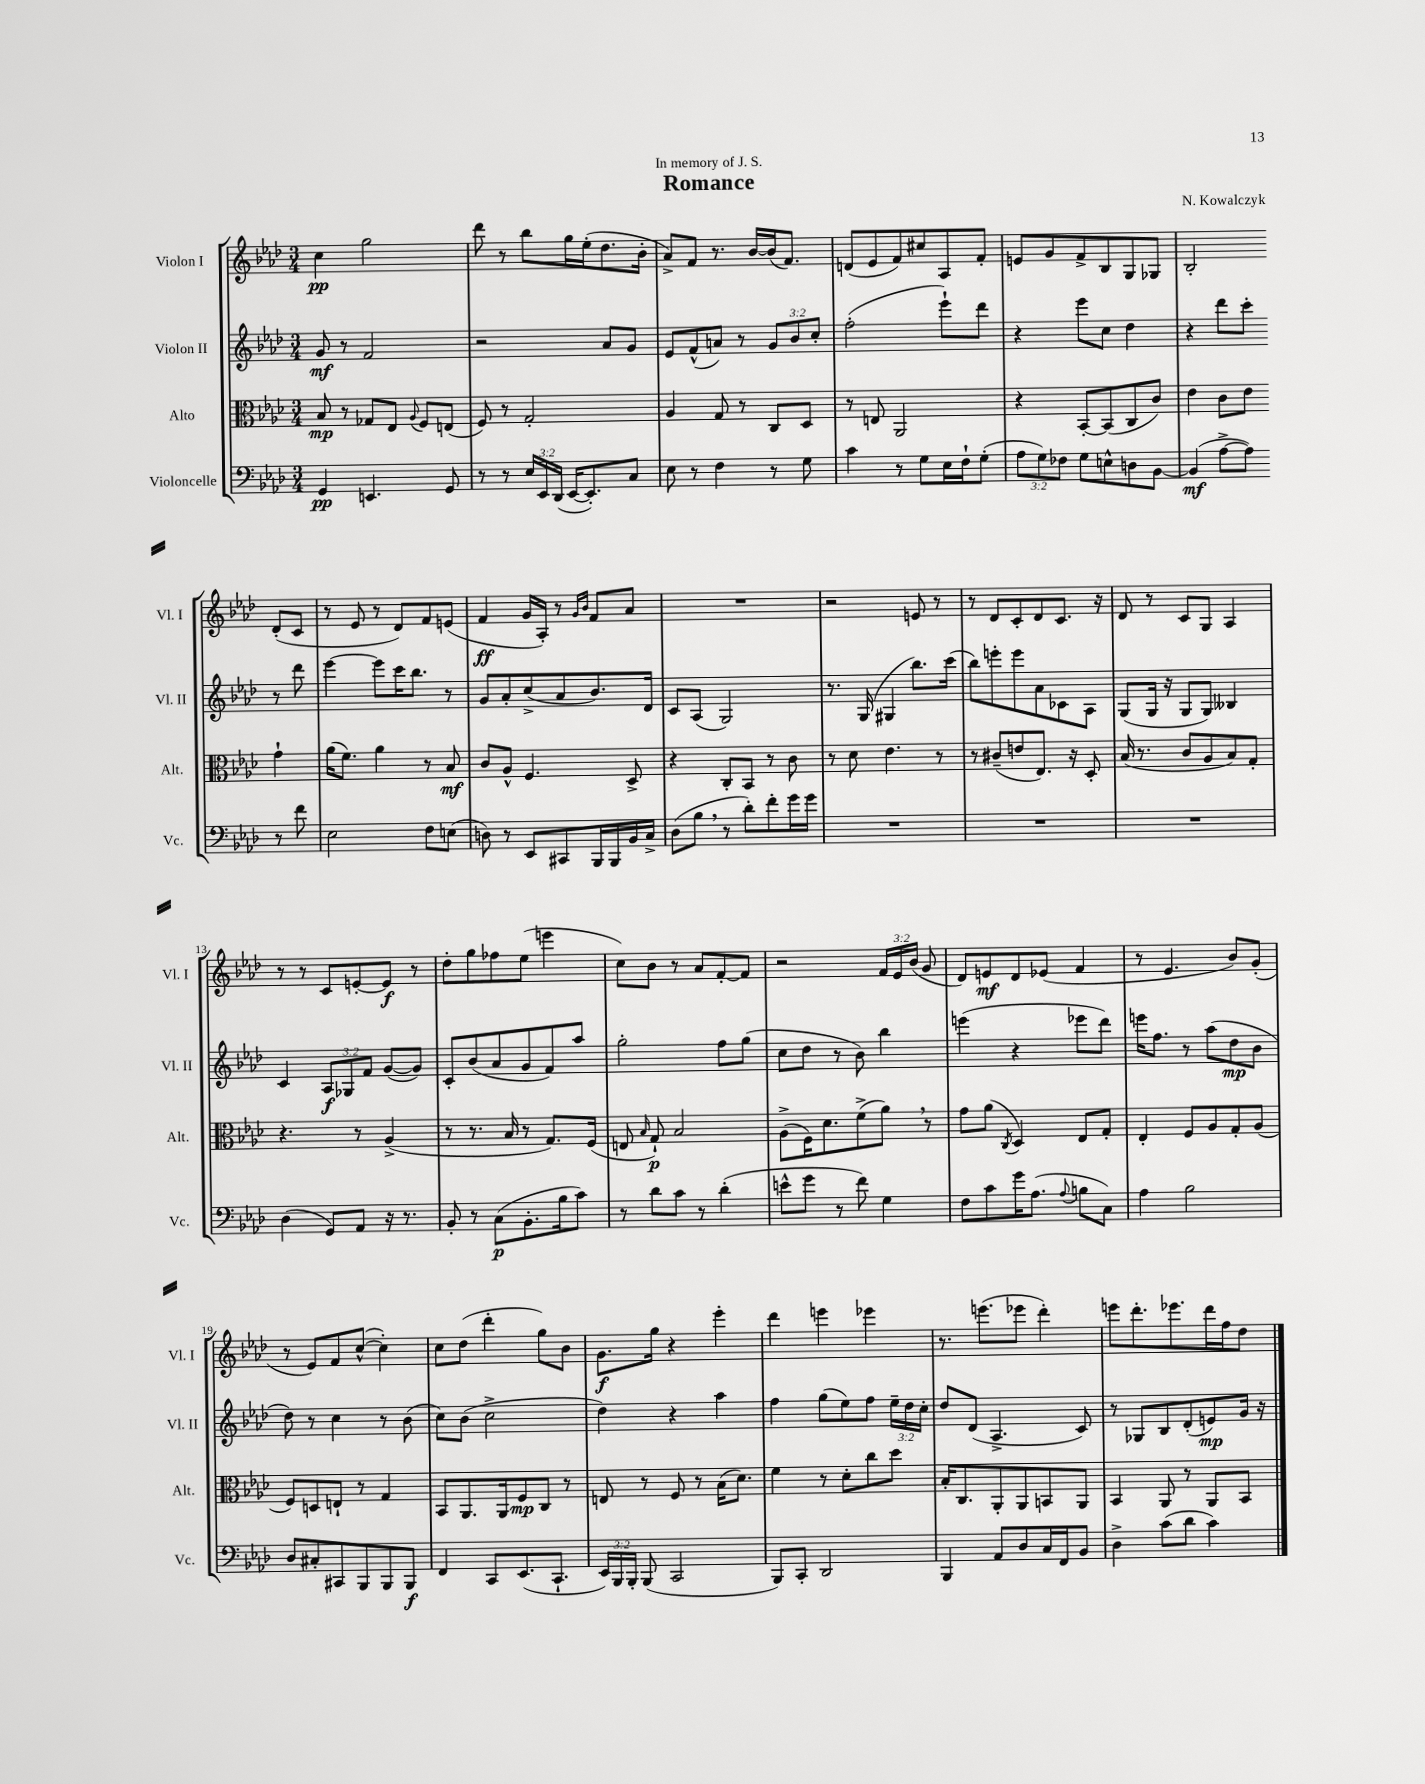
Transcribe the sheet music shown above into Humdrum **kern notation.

**kern	**dynam	**kern	**dynam	**kern	**dynam	**kern	**dynam
*part4	*part4	*part3	*part3	*part2	*part2	*part1	*part1
*staff4	*staff4	*staff3	*staff3	*staff2	*staff2	*staff1	*staff1
*I"Violoncelle	*	*I"Alto	*	*I"Violon II	*	*I"Violon I	*
*I'Vc.	*	*I'Alt.	*	*I'Vl. II	*	*I'Vl. I	*
*clefF4	*	*clefC3	*	*clefG2	*	*clefG2	*
*k[b-e-a-d-]	*	*k[b-e-a-d-]	*	*k[b-e-a-d-]	*	*k[b-e-a-d-]	*
*M3/4	*	*M3/4	*	*M3/4	*	*M3/4	*
=1	=1	=1	=1	=1	=1	=1	=1
4GG/	pp	8B-/	mp	8g/	mf	4cc\	pp
.	.	8r	.	8r	.	.	.
4.EEn/	.	8G-X/L	.	2f/	.	2gg\	.
.	.	8E-/J	.	.	.	.	.
.	.	8qqA-/	.	.	.	.	.
.	.	8F/L	.	.	.	.	.
8GG/	.	(8En/J	.	.	.	.	.
=2	=2	=2	=2	=2	=2	=2	=2
8r	.	8F/)	.	2r	.	8ddd-\	.
8r	.	8r	.	.	.	8r	.
24E-/LL	.	2G'/	.	.	.	8bb-\L	.
24EE-/	.	.	.	.	.	.	.
(24DD-/JJ	.	.	.	.	.	.	.
[16EE-/KL	.	.	.	.	.	16gg\L	.
8.EE-'/])	.	.	.	.	.	(16ee-'\J	.
.	.	.	.	8a-/L	.	8.dd-\	.
8C/J	.	.	.	8g/J	.	.	.
.	.	.	.	.	.	16b-'\Jk	.
=3	=3	=3	=3	=3	=3	=3	=3
8E-\	.	4A-/	.	8e-/L	.	8a-^/L)	.
8r	.	.	.	(8f^^/	.	8f/J	.
4F\	.	8G/	.	8an/J)	.	8.r	.
.	.	8r	.	8r	.	.	.
.	.	.	.	.	.	[16b-/LL	.
8r	.	8C/L	.	12g/L	.	(16b-/J]	.
.	.	.	.	.	.	8.f/J)	.
.	.	.	.	12b-/	.	.	.
8G\	.	8D-/J	.	.	.	.	.
.	.	.	.	12cc'/J	.	.	.
=4	=4	=4	=4	=4	=4	=4	=4
4c\	.	8r	.	(2ff'\	.	(8dn/L	.
.	.	8En/	.	.	.	8e-/	.
8r	.	2AA-/	.	.	.	8f/)	.
8G\L	.	.	.	.	.	8cc#X/	.
16E-\L	.	.	.	8eee-`\L)	.	8A-/	.
16F`\J	.	.	.	.	.	.	.
(8G'\J	.	.	.	8ddd-\J	.	8f'/J	.
=5	=5	=5	=5	=5	=5	=5	=5
12A-\L	.	4r	.	4r	.	8en/L	.
12G\)	.	.	.	.	.	.	.
.	.	.	.	.	.	8g/	.
12F-X\J	.	.	.	.	.	.	.
8G\L	.	[8BB-'/L	.	8eee-\L	.	8f^/	.
8En^^\	.	(8BB-/]	.	8cc\J	.	8B-/	.
8Dn\	.	8C/	.	4dd-\	.	8G/	.
[8BB-\J	.	8c/J)	.	.	.	8G-X/J	.
=6	=6	=6	=6	=6	=6	=6	=6
(4BB-/]	mf	4e-\	.	4r	.	2B-'/	.
[8A-^\L	.	8c\L	.	8ddd-\L	.	.	.
8A-\J])	.	8e-\J	.	8ccc'\J	.	.	.
8r	.	4g`\	.	8r	.	(8d-'/L	.
8f\	.	.	.	8ddd-\	.	8c/J	.
!!LO:LB:g=z
=7	=7	=7	=7	=7	=7	=7	=7
2E-\	.	(16a-\KL	.	[4eee-\	.	8r	.
.	.	8.f\J)	.	.	.	.	.
.	.	.	.	.	.	8e-/	.
.	.	4a-\	.	8eee-\L]	.	8r	.
.	.	.	.	16ccc\K	.	8d-/L)	.
.	.	.	.	8.bb-\J	.	.	.
8F\L	.	8r	.	.	.	8f/	.
(8En\J	.	8B-/	mf	8r	.	(8en/J	.
=8	=8	=8	=8	=8	=8	=8	=8
8Dn\)	.	8c/L	.	8g/L	.	4f/	ff
8r	.	8A-^^/J	.	8a-'/	.	.	.
8EE-/L	.	4.F/	.	(8cc^/	.	16g/LL	.
.	.	.	.	.	.	16A-'/JJ)	.
8CC#X/	.	.	.	8a-/	.	8r	.
.	.	.	.	.	.	16qqg/LL	.
.	.	.	.	.	.	16qqb-/JJ	.
16BBB-/L	.	.	.	8.b-/)	.	8f/L	.
16BBB-/	.	.	.	.	.	.	.
16BB-/	.	8D-^/	.	.	.	8a-/J	.
16C^/JJ	.	.	.	16d-/Jk	.	.	.
=9	=9	=9	=9	=9	=9	=9	=9
(8D-\L	.	4r	.	8c/L	.	2.r	.
8B-,\J	.	.	.	(8A-/J	.	.	.
8r	.	8C'/L	.	2G/)	.	.	.
8d-'\L)	.	8BB-/J	.	.	.	.	.
8f'\	.	8r	.	.	.	.	.
16g\L	.	8c\	.	.	.	.	.
16g\JJ	.	.	.	.	.	.	.
=10	=10	=10	=10	=10	=10	=10	=10
2.r	.	8r	.	8.r	.	2r	.
.	.	8d-\	.	.	.	.	.
.	.	.	.	(16G/	.	.	.
.	.	4.e-\	.	4G#X/	.	.	.
.	.	.	.	8.bb-\L)	.	8en/	.
.	.	8r	.	.	.	8r	.
.	.	.	.	(16ccc\Jk	.	.	.
=11	=11	=11	=11	=11	=11	=11	=11
2.r	.	8r	.	8bb-\L)	.	8r	.
.	.	(8c#X~/L	.	8eeen'\	.	8d-/L	.
.	.	8en/	.	8eee\	.	8c'/	.
.	.	8.E-/J)	.	8a-\	.	8d-/	.
.	.	.	.	8c-X\	.	8.c/J	.
.	.	16r	.	.	.	.	.
.	.	8D-'/	.	8A-\J	.	.	.
.	.	.	.	.	.	16r	.
=12	=12	=12	=12	=12	=12	=12	=12
2.r	.	(16B-/	.	(8G/L	.	8d-/	.
.	.	8.r	.	.	.	.	.
.	.	.	.	16G/Jk	.	8r	.
.	.	.	.	16r	.	.	.
.	.	8c/L	.	8G/L	.	8c/L	.
.	.	8A-/	.	8G/J)	.	8G/J	.
.	.	8B-/)	.	4B--X/	.	4A-/	.
.	.	8G'/J	.	.	.	.	.
!!LO:LB:g=z
=13	=13	=13	=13	=13	=13	=13	=13
(4D-\	.	4.r	.	4c/	.	8r	.
.	.	.	.	.	.	8r	.
8GG/L)	.	.	.	12A-/L	f	8c/L	.
.	.	.	.	12G-X/	.	.	.
8AA-/J	.	8r	.	.	.	[8en'/	.
.	.	.	.	12f/J	.	.	.
16r	.	(4A-^/	.	([8g/L	.	8e/J]	f
8.r	.	.	.	.	.	.	.
.	.	.	.	8g/J])	.	8r	.
=14	=14	=14	=14	=14	=14	=14	=14
8BB-'/	.	8r	.	8c'/L	.	8dd-'\L	.
8r	.	8.r	.	(8b-/	.	8gg\	.
(8C\L	p	.	.	8a-/	.	8ff-X\	.
.	.	16B-/	.	.	.	.	.
8.BB-'\	.	8r	.	8g/	.	(8ee-\J	.
.	.	8.G/L)	.	8f/)	.	4eeen\	.
16B-\k	.	.	.	.	.	.	.
8c\J)	.	.	.	8aa-/J	.	.	.
.	.	(16F/Jk	.	.	.	.	.
=15	=15	=15	=15	=15	=15	=15	=15
8r	.	8En/	.	2gg'\	.	8cc\L)	.
.	.	16qqB-/	.	.	.	.	.
8d-\L	.	8G`/)	p	.	.	8b-\J	.
8c\J	.	2B-/	.	.	.	8r	.
8r	.	.	.	.	.	8a-/L	.
(4d-'\	.	.	.	8ff\L	.	[8f'/	.
.	.	.	.	(8gg\J	.	8f/J]	.
=16	=16	=16	=16	=16	=16	=16	=16
8en^^\L	.	(8A-^\L	.	8cc\L	.	2r	.
8g\J	.	16F\K)	.	8dd-\J	.	.	.
.	.	8.d-\	.	.	.	.	.
8r	.	.	.	8r	.	.	.
8f\)	.	(8f^\	.	8b-\)	.	.	.
4G\	.	8a-,\J)	.	4bb-\	.	24f/LL	.
.	.	.	.	.	.	24e-/	.
.	.	.	.	.	.	(24b-/JJ	.
.	.	8r	.	.	.	8g/	.
=17	=17	=17	=17	=17	=17	=17	=17
8F\L	.	8g\L	.	(4eeen\	.	8d-/L)	.
8c\	.	(8a-\J	.	.	.	8en/	mf
.	.	8qC/	.	.	.	.	.
16g\K	.	4D-/)	.	4r	.	8d-/	.
(8.A-\J	.	.	.	.	.	.	.
.	.	.	.	.	.	(8e-X/J	.
8qqA-/	.	.	.	.	.	.	.
8Bn\L	.	8E-/L	.	8eee-X\L	.	4f/	.
8C\J)	.	8G'/J	.	8ddd-\J)	.	.	.
=18	=18	=18	=18	=18	=18	=18	=18
4A-\	.	4E-'/	.	16eeen\KL	.	8r	.
.	.	.	.	8.ff\J	.	.	.
.	.	.	.	.	.	4.e-/	.
2B-\	.	8F/L	.	8r	.	.	.
.	.	8A-/	.	(8aa-\L	.	.	.
.	.	8G'/	.	8dd-\	mp	8b-/L)	.
.	.	(8A-/J	.	8b-\J	.	(8g'/J	.
!!LO:LB:g=z
=19	=19	=19	=19	=19	=19	=19	=19
8D-/L	.	8F/L)	.	8dd-\)	.	8r	.
8C#X'/	.	8Dn/	.	8r	.	8e-/L)	.
8CC#X/	.	8En`/J	.	4cc\	.	8f/	.
8BBB-/	.	8r	.	.	.	([8cc^^/J	.
8BBB-/	.	4G/	.	8r	.	4cc'\])	.
8BBB-/J	f	.	.	(8b-\	.	.	.
=20	=20	=20	=20	=20	=20	=20	=20
4FF/	.	8BB-/L	.	8cc\L)	.	8cc\L	.
.	.	8.AA-/	.	(8b-\J	.	(8dd-\J	.
8CC/L	.	.	.	2cc^\	.	4ddd-'\	.
.	.	16AA-/k	.	.	.	.	.
(8.EE-/	.	8F/	mp	.	.	.	.
.	.	8C/J	.	.	.	8gg\L)	.
8.CC`/J	.	.	.	.	.	.	.
.	.	8r	.	.	.	8b-\J	.
=21	=21	=21	=21	=21	=21	=21	=21
24EE-/LL)	.	8En/	.	4dd-\)	.	8.g\L	f
24BBB-/	.	.	.	.	.	.	.
24BBB-'/JJ	.	.	.	.	.	.	.
(8BBB-/	.	8r	.	.	.	.	.
.	.	.	.	.	.	16gg\Jk	.
2CC/	.	8F/	.	4r	.	4r	.
.	.	8r	.	.	.	.	.
.	.	(16B-\KL	.	4aa-\	.	4eee-'\	.
.	.	8.d-\J)	.	.	.	.	.
=22	=22	=22	=22	=22	=22	=22	=22
8BBB-/L)	.	4f\	.	4ff\	.	4ddd-\	.
8CC'/J	.	.	.	.	.	.	.
2DD-/	.	8r	.	(8gg\L	.	4eeen\	.
.	.	8d-'\L	.	8ee-\)	.	.	.
.	.	8cc\	.	8ff\J	.	4eee-X\	.
.	.	8dd-\J	.	24ee-~\LL	.	.	.
.	.	.	.	24dd-\	.	.	.
.	.	.	.	24cc'\JJ	.	.	.
=23	=23	=23	=23	=23	=23	=23	=23
4BBB-/	.	16B-'/KL	.	8dd-/L	.	8.r	.
.	.	8.C/	.	.	.	.	.
.	.	.	.	(8d-/J	.	.	.
.	.	.	.	.	.	(8.eeen\L	.
8AA-/L	.	8AA-'/	.	4.A-^/	.	.	.
8D-/	.	8AA-/	.	.	.	8eee-X\J	.
16C/L	.	8BBn/	.	.	.	4ddd-'\)	.
16FF/J	.	.	.	.	.	.	.
8BB-/J	.	8AA-/J	.	8c/)	.	.	.
=24	=24	=24	=24	=24	=24	=24	=24
4D-^\	.	4BB-/	.	8r	.	8eeen\L	.
.	.	.	.	8G-X/L	.	8.ddd-'\	.
(8c\L	.	8AA-/	.	8B-/	.	.	.
.	.	.	.	.	.	8.eee-X\	.
8d-\J	.	8r	.	(8d-'/	.	.	.
4c\)	.	8AA-/L	.	8en/)	mp	16ddd-\L	.
.	.	.	.	.	.	16ff\J	.
.	.	8BB-/J	.	16g/Jk	.	8dd-\J	.
.	.	.	.	16r	.	.	.
==	==	==	==	==	==	==	==
*-	*-	*-	*-	*-	*-	*-	*-
